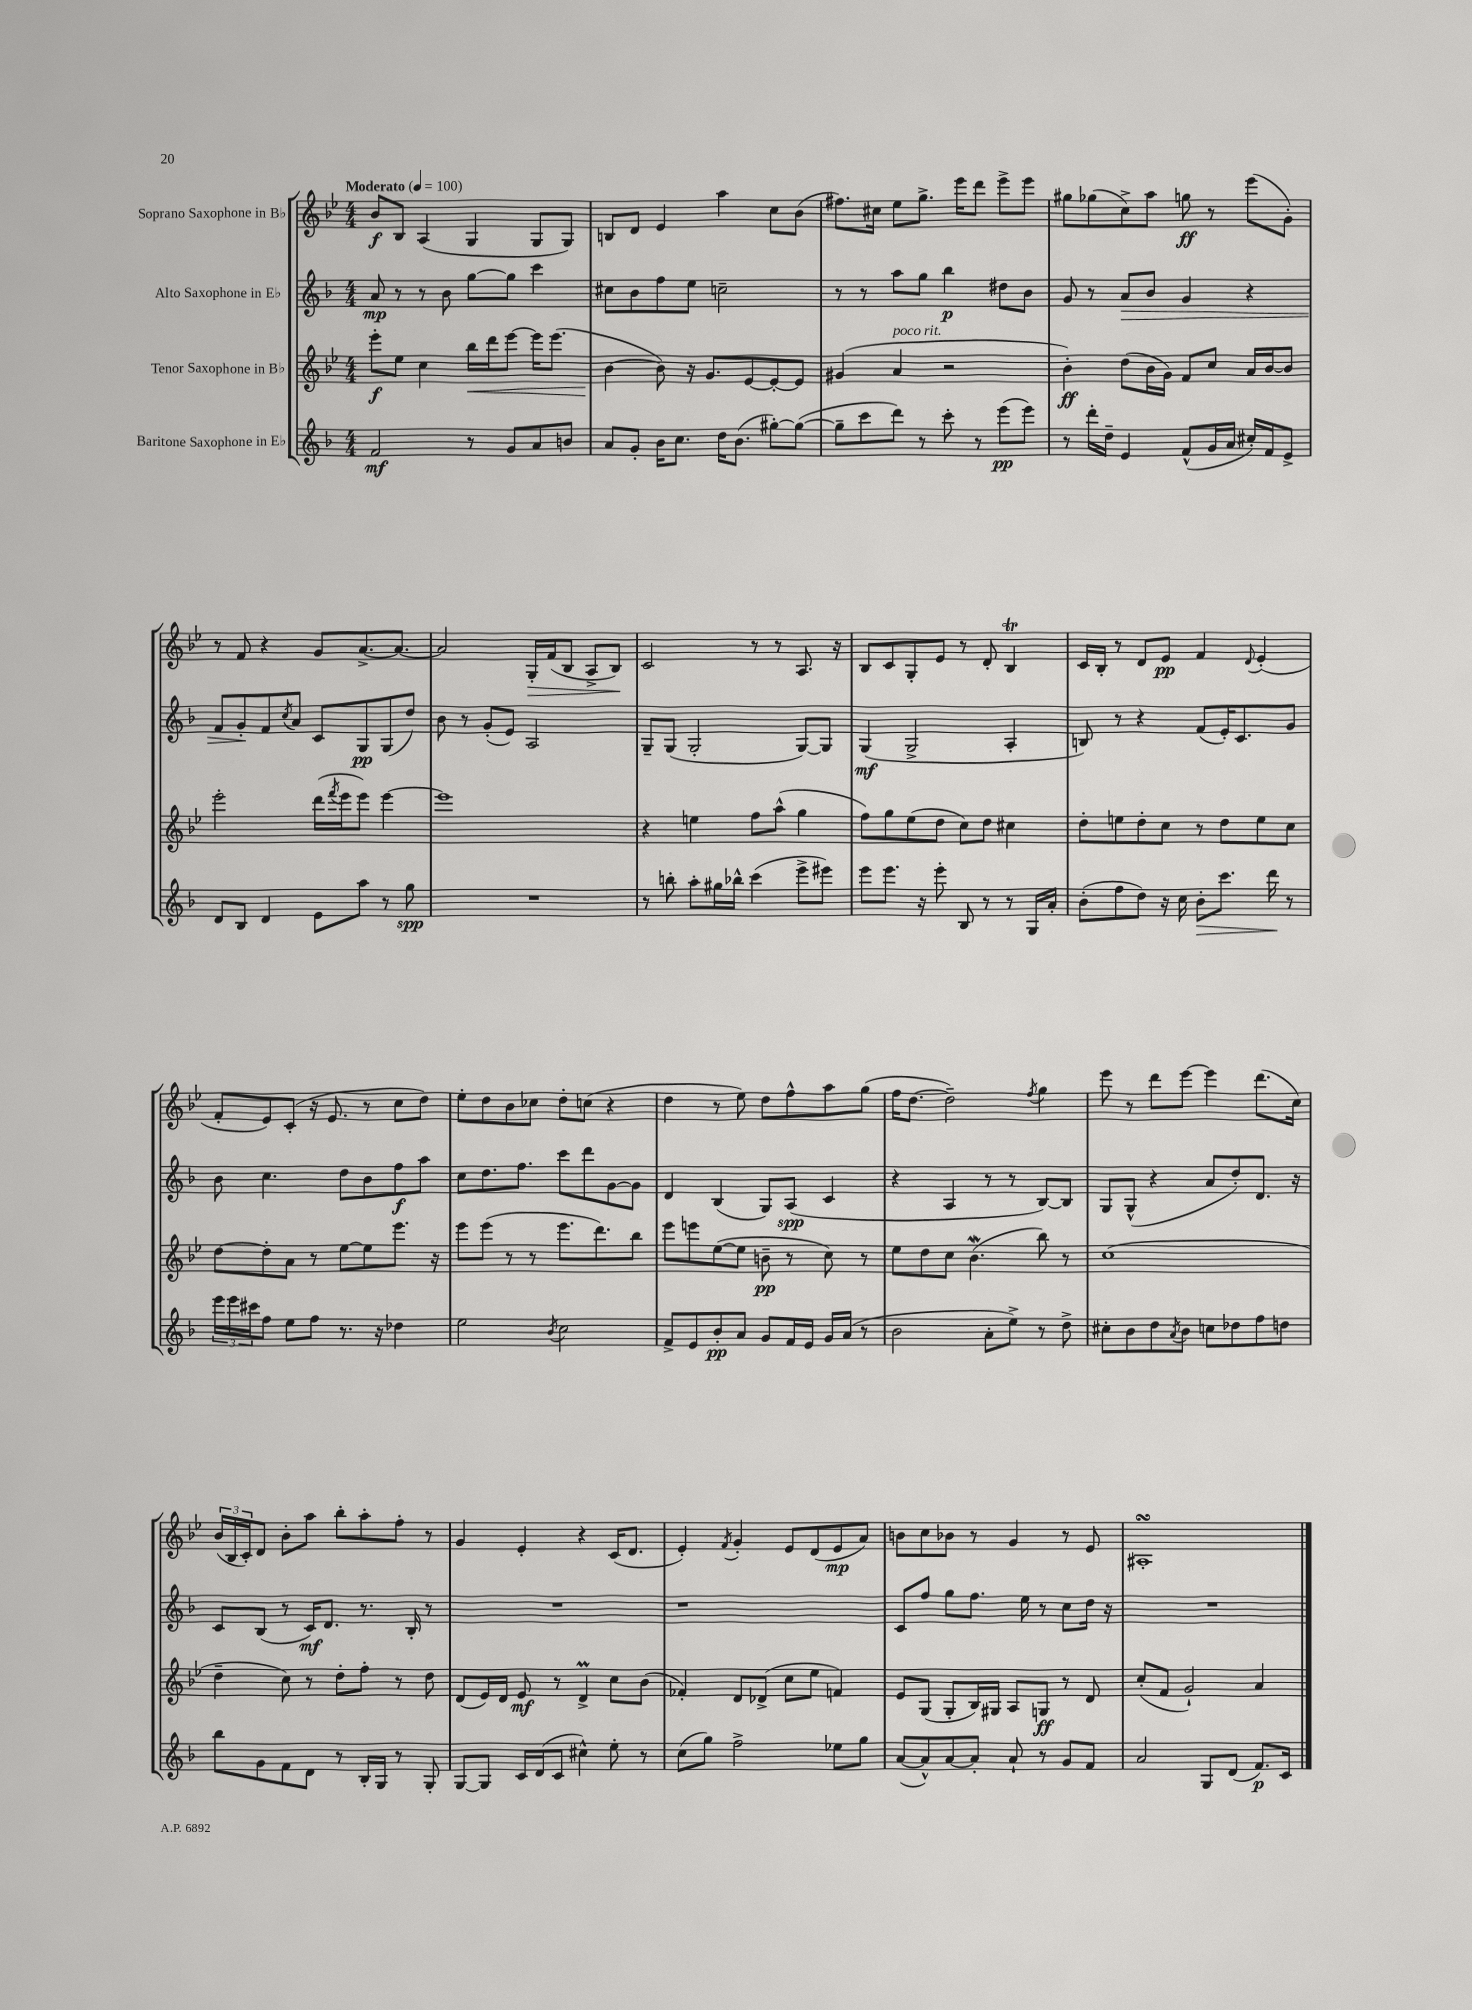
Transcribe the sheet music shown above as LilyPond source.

<<
\new StaffGroup <<
\new Staff = "s0" \with { instrumentName = "Soprano Saxophone in Bb" } {
    \clef treble \key bes \major \numericTimeSignature \time 4/4 \tempo "Moderato" 4 = 100
    bes'8\f bes8 a4( g4 g8 g8) |
    b8 d'8 ees'4 a''4 c''8 bes'8( |
    fis''8.) cis''16 ees''8 g''8.-> ees'''16 d'''8 ees'''8-> ees'''8 |
    gis''8 ges''8( c''8->) a''8 g''8\ff r8 ees'''8( g'8-.) |
    r8 f'8 r4 g'8 a'8.~-> a'8.~ |
    a'2 g16-.\> f'16( bes8 a8-> bes8\!) |
    c'2 r8 r8 a8. r16 |
    bes8 c'8 g8-. ees'8 r8 d'8-. bes4\trill |
    c'16 bes16-. r8 d'8 ees'8\pp f'4 \appoggiatura { d'8 } ees'4-.( |
    f'8-. ees'8) c'8-.( r16 ees'8. r8 c''8 d''8) |
    ees''8-. d''8 bes'8 ces''8 d''8-. c''8( r4 |
    d''4 r8 ees''8) d''8 f''8-^ a''8 g''8( |
    f''16 d''8.~ d''2--) \acciaccatura { f''8 } g''4 |
    ees'''8 r8 d'''8 ees'''8~ ees'''4 d'''8.( c''16) |
    \tuplet 3/2 { bes'16( bes16 c'16-.) } d'8 bes'8-. a''8 bes''8-. a''8-. f''8-. r8 |
    g'4 ees'4-. r4 c'16( d'8. |
    ees'4-.) \acciaccatura { f'8 } g'4-. ees'8 d'8( ees'8\mp a'8) |
    b'8 c''8 bes'8 r8 g'4 r8 ees'8 |
    ais1-.\turn \bar "|." |
}
\new Staff = "s1" \with { instrumentName = "Alto Saxophone in Eb" } {
    \clef treble \key f \major \numericTimeSignature \time 4/4
    a'8\mp r8 r8 bes'8 g''8~ g''8 c'''4 |
    cis''8 bes'8 f''8 e''8 c''2-- |
    r8 r8 a''8 g''8 bes''4\p dis''8 bes'8 |
    g'8 r8 a'8\> bes'8 g'4 r4 |
    f'8 g'8-.\! f'8 \acciaccatura { c''8 } a'8 c'8 g8\pp g8( d''8) |
    bes'8 r8 g'8-.( e'8) a2 |
    g8-- g8( g2-. g8~) g8 |
    g4\mf( g2-> a4-. |
    b8) r8 r4 f'8( e'16-.) c'8. g'8 |
    bes'8 c''4. d''8 bes'8 f''8\f a''8 |
    c''8 d''8. f''8. c'''8 d'''8 g'8~ g'8 |
    d'4 bes4( g8) a8\spp( c'4 |
    r4 a4 r8 r8 bes8~) bes8 |
    g8 g8-^( r4 a'8 d''8-.) d'8. r16 |
    c'8 bes8( r8 c'16\mf) d'8. r8. bes16-. r8 |
    R1 |
    r1 |
    c'8 f''8 g''8 f''8. e''16 r8 c''8 d''16 r16 |
    R1 \bar "|." |
}
\new Staff = "s2" \with { instrumentName = "Tenor Saxophone in Bb" } {
    \clef treble \key bes \major \numericTimeSignature \time 4/4
    ees'''8-.\f ees''8 c''4 bes''16\< d'''16 ees'''8~ ees'''16 ees'''8.( |
    bes'4~\! bes'8) r16 g'8. ees'8~ ees'8~-. ees'8 |
    gis'4( a'4^\markup { \italic "poco rit." } r2 |
    bes'4-.\ff) d''8( bes'16 g'16) f'8 c''8 a'16 bes'16~ bes'8 |
    ees'''2-. d'''16( \acciaccatura { f'''8 } ees'''16 ees'''8) ees'''4~ |
    ees'''1 |
    r4 e''4 f''8 a''8-^( g''4 |
    f''8) g''8 ees''8( d''8 c''8) d''8 cis''4 |
    d''8-. e''8 d''8-. c''8 r8 d''8 e''8 c''8 |
    d''8~ d''8-. a'8 r8 ees''8~ ees''8 ees'''8. r16 |
    ees'''8 ees'''8( r8 r8 ees'''8. d'''8.) bes''8 |
    ees'''8 e'''8 ees''8~( ees''8 b'8--\pp r8 c''8) r8 |
    ees''8 d''8 c''8 bes'4.\mordent( bes''8) r8 |
    c''1( |
    d''4-- c''8) r8 d''8-. f''8-. r8 d''8 |
    d'8( ees'16) d'16 ees'8\mf r8 d'4->\prall c''8 bes'8( |
    fes'4-.) d'8 des'8->( c''8 ees''8 f'4) |
    ees'8 g8( g8-. bes16) gis16 a8 g8\ff r8 d'8 |
    c''8-.( f'8 g'2-!) a'4 \bar "|." |
}
\new Staff = "s3" \with { instrumentName = "Baritone Saxophone in Eb" } {
    \clef treble \key f \major \numericTimeSignature \time 4/4
    f'2\mf r8 g'8 a'8 b'8 |
    a'8 g'8-. bes'16 c''8. d''16 bes'8.( gis''8~-.) gis''8~( |
    gis''8-- c'''8 d'''8) r8 c'''8-. r8 e'''8\pp( e'''8) |
    r8 d'''16-. d''16-- e'4 f'8-^( g'16 a'16 cis''16-.) f'16 e'8-> |
    d'8 bes8 d'4 e'8 a''8 r8 g''8\spp |
    R1 |
    r8 b''8-. a''8-. gis''16 bes''16-^ c'''4( e'''8-> eis'''8) |
    e'''8 e'''8. r16 e'''8-. bes8 r8 r8 g16 a'16-. |
    bes'8-.( f''8 d''8) r16 c''16 bes'8-.\> c'''8. d'''16\! r8 |
    \tuplet 3/2 { e'''16 e'''16 cis'''16 } f''8 e''8 f''8 r8. r16 des''4 |
    e''2 \acciaccatura { bes'8 } c''2 |
    f'8-> e'8 bes'8-.\pp a'8 g'8 f'16 e'16 g'16 a'16( r8 |
    bes'2 a'8-. e''8->) r8 d''8-> |
    cis''8-. bes'8 d''8 \acciaccatura { a'8 } bes'8 c''8 des''8 f''8 d''8 |
    bes''8 g'8 f'8 d'8 r8 bes16-. g16 r8 g8-. |
    g8~ g8 c'16 d'16( c'8 cis''4-^) e''8-. r8 |
    c''8( g''8) f''2-> ees''8 g''8 |
    a'8~( a'8-^) a'8~ a'8-. a'8-! r8 g'8 f'8 |
    a'2 g8 d'8( f'8.\p) c'16 \bar "|." |
}
>>
>>
\layout { \context { \Score \remove "Bar_number_engraver" } }
